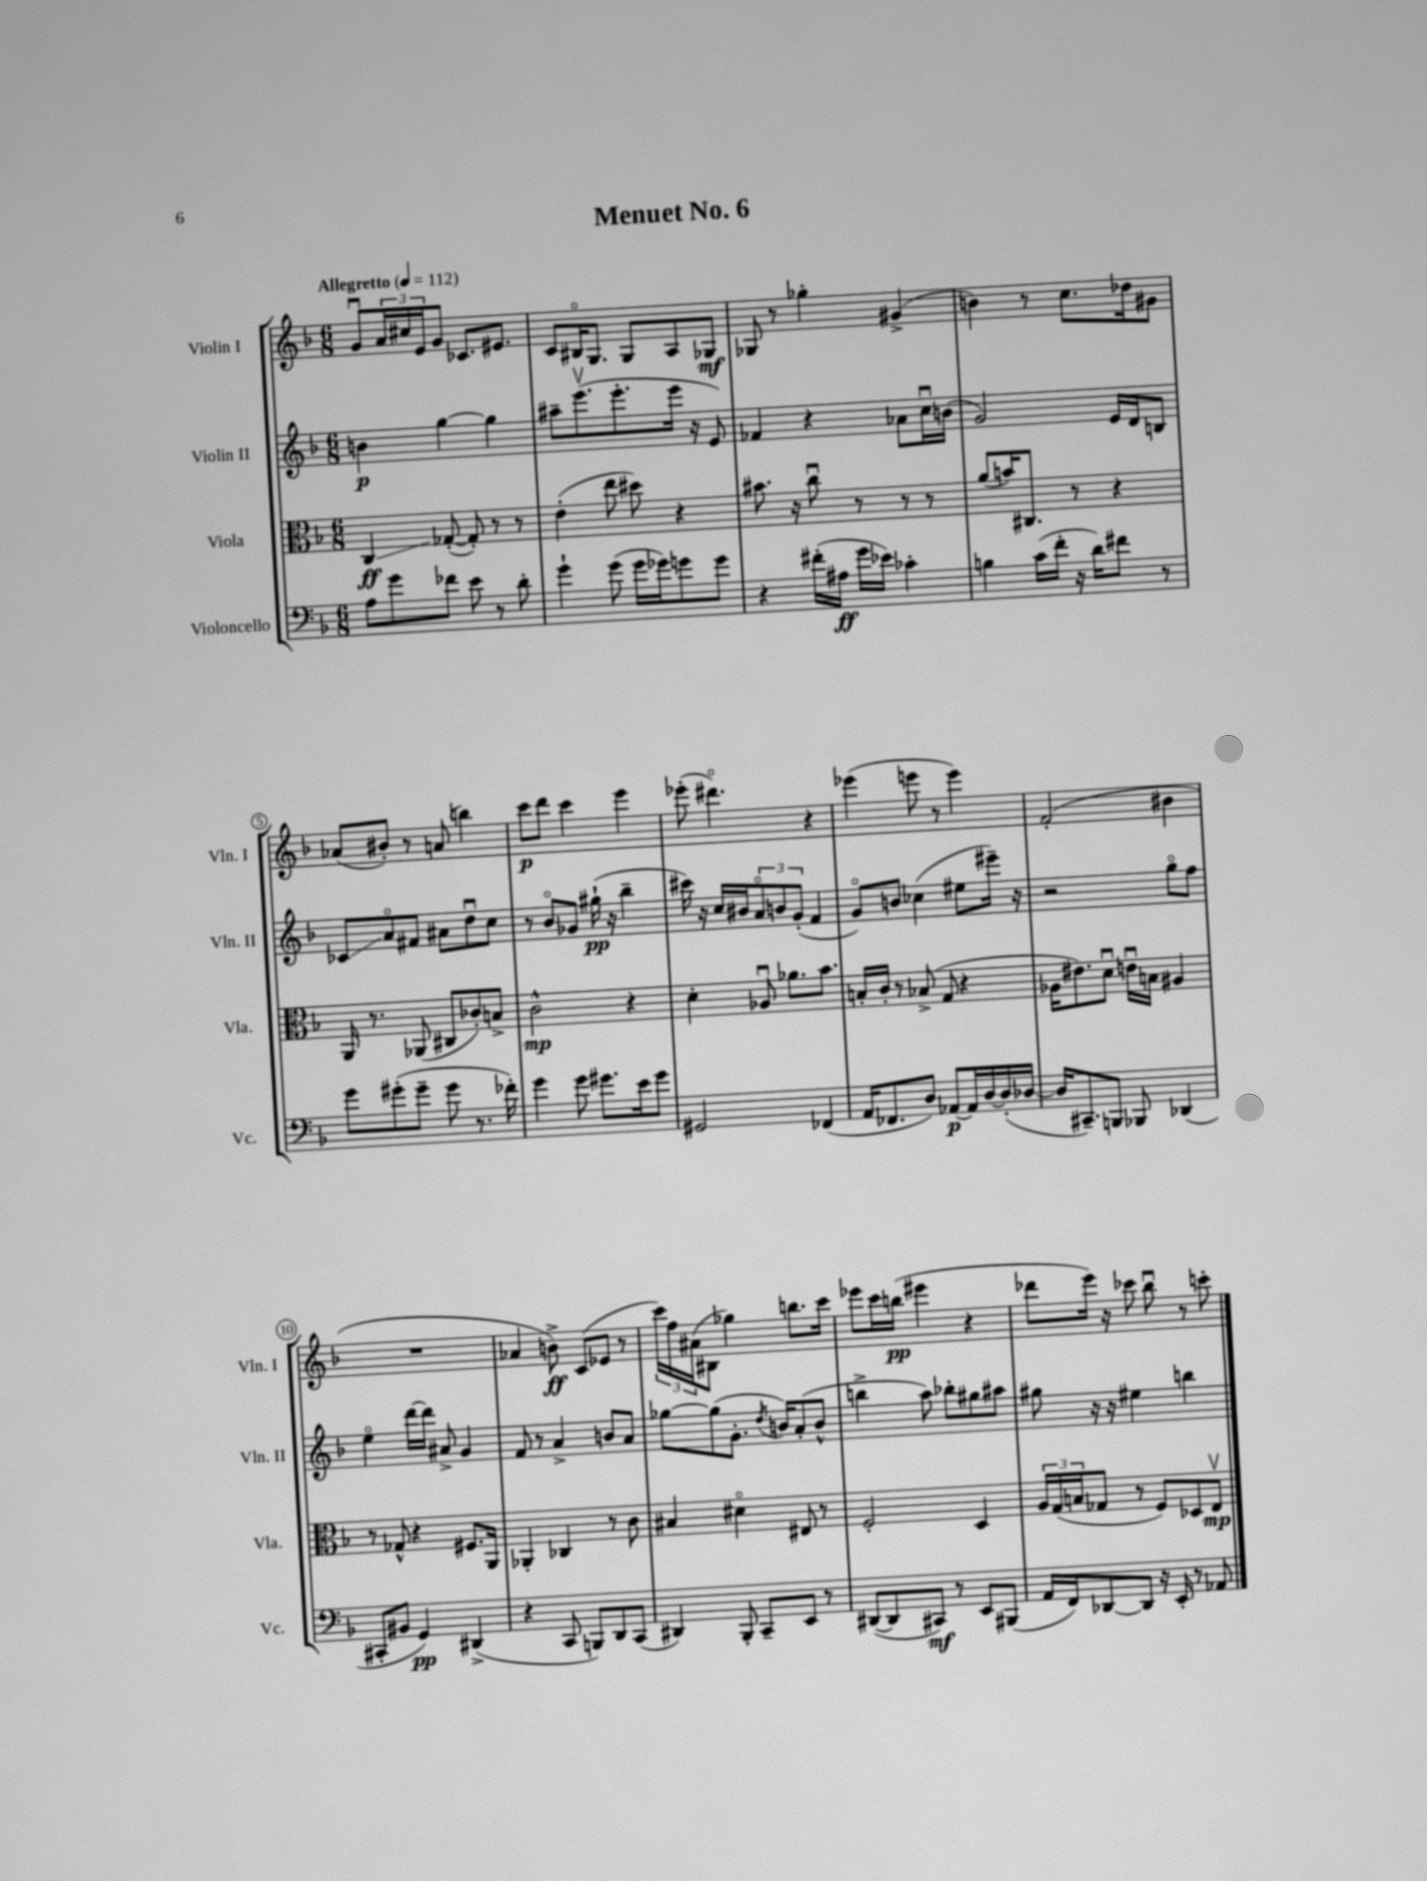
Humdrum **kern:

**kern	**kern	**kern	**kern
*staff4	*staff3	*staff2	*staff1
*clefF4	*clefC3	*clefG2	*clefG2
*k[b-]	*k[b-]	*k[b-]	*k[b-]
*M6/8	*M6/8	*M6/8	*M6/8
*MM112	*MM112	*MM112	*MM112
8A\L	4C/	4b\	8gu/L
8g\	.	.	24a/L
.	.	.	24cc#/
.	.	.	24e/J
8f-\J	([8G-'/	[4gg\	8g/J
8e\	8G-'/])	.	8.c-/L
8r	8r	4gg\]	.
.	.	.	8.e#/J
8d'\	8r	.	.
=	=	=	=
4g`\	(4e'\	8aa#~\L	8c/L
.	.	(8.eeev\	16B#o/K
.	.	.	8.G/J
(8g\	8ee\	.	.
.	.	8.eee'\	.
16g\LL	8dd#\)	.	8G/L
16g-\J)	.	.	.
8g\	4r	16eee\Jk	8A/
.	.	16r	.
8g\J	.	8e/)	8G-/J
=	=	=	=
4r	8.b#\	4f-/	8G-/
.	.	.	8r
.	16r	.	.
(16f#'\LL	8ccu\	4r	4gg-'\
16A#\JJ	.	.	.
16g\LL	8r	.	.
16e-\JJ)	.	.	.
4c-'\	8r	8a-\L	(4g#^/
.	8r	16ccu\L	.
.	.	(16b\JJ	.
=	=	=	=
4B\	(8a/L	2g/)	4b\)
.	16b/K)	.	.
.	8.C#/J	.	.
(16c\LL	.	.	8r
16f'\JJ	.	.	.
16r	8r	.	8.cc\L
16d\LK)	.	.	.
8f#\J	4r	16e/LL	.
.	.	16d/J	16dd-\k
8r	.	8B/J	8g#\J
=	=	=	=
8g\L	16AA/	8c-/L	(8a-/L
.	8.r	.	.
(8g#'\	.	8ao/	8b#'/J)
8g#~\J	(8AA-/	8f#/J	8r
8g#\	8C#/L	8a#\L	(8a/
8.r	8c-'/)	8ddu\	4bb\)
.	8B^/J	8cc\J	.
16f-'\)	.	.	.
=	=	=	=
4g\	2c^^\	8r	8ccc\L
.	.	8b-o/L	8ddd\J
8g\	.	8g-/J	4ccc\
8.g#\L	.	(16gg#`\	.
.	.	16r	.
.	4r	4bb-~\	4eee\
16e\k	.	.	.
8g#\J	.	.	.
=	=	=	=
2GG#/	4d'\	16ccc#\)	(8eee-'\
.	.	16r	.
.	.	16cc/LL	4.ddd#o\)
.	.	16b#/J	.
.	8A-u/	12ao/	.
.	.	12b/	.
.	8.a-\L	.	.
.	.	(12g'/J	.
(4FF-/	.	4f/	4r
.	8.b-\J	.	.
=	=	=	=
16AA/LK	16B'/LL	8go/L)	(4eee-\
8.FF-/	16c'/JJ	.	.
.	8r	8b/J	.
8D/J)	(8B-^/	(4cc-\	8eee\
[8AA-/L	8G/	.	8r
16AA-/]L	4r	8ee#\L	4eee\)
[16D/	.	.	.
(16D'/]	.	16eee#~\Jk)	.
[16D-/JJ	.	16r	.
=	=	=	=
16D-/]LK	16A-\LK	2r	(2f'/
8.CC#~/)	8.e#\)	.	.
8BBB/J	8du\J	.	.
8BBB-/	16eu\LL	.	.
.	16B\JJ	.	.
(4DD-/	4A#/	8ggo\L	4b#\
.	.	8ff\J	.
=	=	=	=
8CC#'/L	8r	4eeo\	2.r
8BB#/J	8G-^^/	.	.
4GG/)	4r	[16ddd\LL	.
.	.	16ddd\]JJ	.
.	.	8a#^/	.
(4DD#^/	8.F#/L	4g/	.
.	16AA/Jk	.	.
=	=	=	=
4r	4AA-'/	8f/	4a-/
.	.	8r	.
8CC/	4C-/	4a^/	8b^\)
8BBB/L)	.	.	(8c/L
8DD/	8r	8b/L	8e-/J
(8CC/J	8c\	8a/J	8r
=	=	=	=
4DD#/)	4B#/	[8gg-\L	24ccc\LL)
.	.	.	24ff\
.	.	.	(24a#\J
.	.	(8gg-\]	8B#\J
8BBB-'/	4d#o\	8.g'\J	4gg-\)
8CC~/L	.	.	.
.	.	8qdd/	.
.	.	16b/LK)	.
8EE/J	8E#/	(8a'/	8.bb\L
8r	8r	8b^^/J	.
.	.	.	16ccc\Jk
=	=	=	=
([8DD#/L	2F'/	4bb^\	8eee-\L
8DD#/]	.	.	16ccc\L
.	.	.	(16bb\JJ
8CC#/J)	.	8aa\)	4eee#\
8r	.	8bb-'\L	.
8EE/L	4D/	8gg#\	4r
(8BBB#/J	.	8aa#\J	.
=	=	=	=
16AA/LL	24A/LL	8gg#\	8ddd-\L
.	(24G/	.	.
16FF/J)	.	.	.
.	24B/J	.	.
[8DD-/	8G-/J	16r	16eee\Jk)
.	.	16r	16r
8DD-/]J	8r	4ee#\	8ccc-\
16r	8F/L)	.	8bb-u\
16EE'/	.	.	.
8r	8D-/	4bb\	8r
8AA-/	8Ev/J	.	8ccc'\
==	==	==	==
*-	*-	*-	*-
